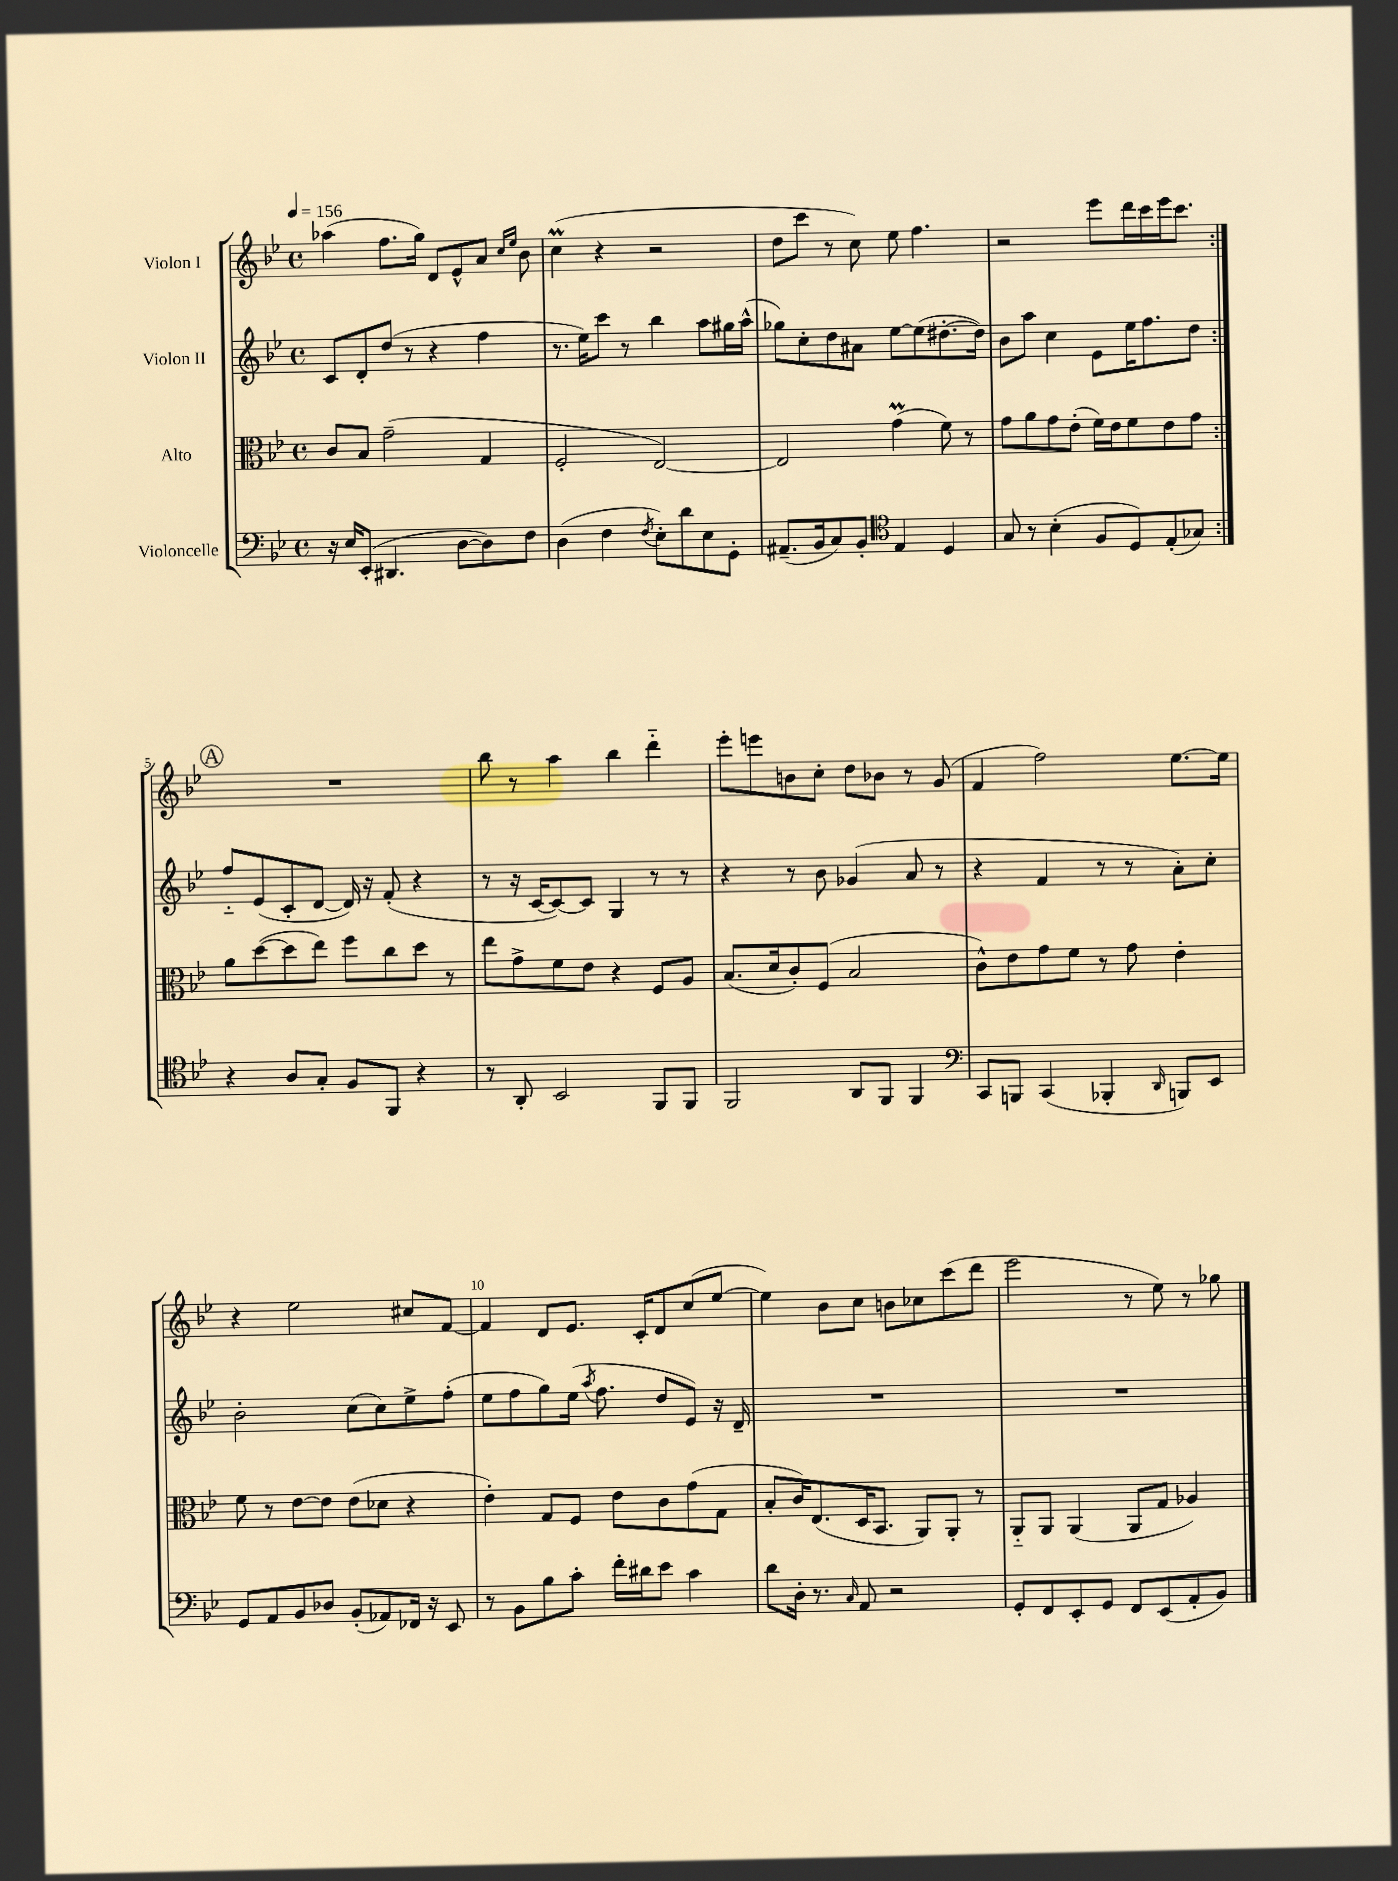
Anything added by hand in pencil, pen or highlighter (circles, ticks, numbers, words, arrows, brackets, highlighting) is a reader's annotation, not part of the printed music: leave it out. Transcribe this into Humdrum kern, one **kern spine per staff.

**kern	**kern	**kern	**kern
*part4	*part3	*part2	*part1
*staff4	*staff3	*staff2	*staff1
*I"Violoncelle	*I"Alto	*I"Violon II	*I"Violon I
*clefF4	*clefC3	*clefG2	*clefG2
*k[b-e-]	*k[b-e-]	*k[b-e-]	*k[b-e-]
*M4/4	*M4/4	*M4/4	*M4/4
*met(c)	*met(c)	*met(c)	*met(c)
*MM156	*MM156	*MM156	*MM156
=1	=1	=1	=1
16r	8c/L	8c/L	(4aa-X\
16E-/KL	.	.	.
(8EE-'/J	8B-/J	8d'/	.
4.DD#X/	(2g~\	(8dd/J	8.ff\L
.	.	8r	.
.	.	.	16gg\Jk)
.	.	4r	8d/L
[8D\L	.	.	8e-^^/
8D\])	4G/	4ff\	8a/J
.	.	.	16qqcc/LL
.	.	.	16qqee-/JJ
8F\J	.	.	8b-\
=2	=2	=2	=2
(4D\	2F'/	8.r	(4ccM\
.	.	16ee-\KL)	.
4F\	.	8ccc\J	4r
.	.	8r	.
8qF/	.	.	.
8E-'\L)	[2E-/)	4bb-\	2r
8d\	.	.	.
8E-\	.	8aa\L	.
8GG'\J	.	16gg#X\L	.
.	.	(16aa^^\JJ	.
=3	=3	=3	=3
(8.AA#X~/L	2E-/]	8gg-X\L)	8dd\L
.	.	8cc'\	8ccc\J
16BB-/k	.	.	.
8C/)	.	8dd\	8r
8BB-'/J	.	8a#X\J	8cc\)
*clefC4	*	*	*
4E-/	(4gM\	[8ee-\L	8ee-\
.	.	(8ee-\]	4.ff\
4D/	8f\)	[8.dd#X'\	.
.	8r	.	.
.	.	16dd#\Jk])	.
=4	=4	=4	=4
8G/	8g\L	8b-\L	2r
8r	8a\	8aa\J	.
(4B-'\	8g\	4cc\	.
.	(8e-'\J	.	.
8F/L	16f\LL)	8e-\L	8eee-\L
.	16e-\J	.	.
8D/)	8f\	16ee-\K	16ddd\L
.	.	8.ff\	16ccc\
(8E-'/	8e-\	.	16eee-\J
.	.	.	8.ccc\J
8G-X/J)	8g\J	8dd\J	.
!!LO:LB:g=z
!!LO:REH:place=s1:t=A
=5:|!	=5:|!	=5:|!	=5:|!
4r	8a\L	8ff/L	1r
.	([8dd\	(8e-/	.
8A/L	8dd\]	8c'/	.
8G'/J	8ee-\J)	[8d/J	.
8F/L	8ff\L	16d/])	.
.	.	16r	.
8FF/J	8cc\	(8f'/	.
4r	8dd\J	4r	.
.	8r	.	.
=6	=6	=6	=6
8r	8ee-\L	8r	8bb-\
8AA'/	8g^\	16r	8r
.	.	[16c/KL	.
2BB-/	8f\	8c/_)	4aa\
.	8e-\J	8c/J]	.
.	4r	4G/	4bb-\
8FF/L	8F/L	8r	4ddd\
8FF/J	8A/J	8r	.
=7	=7	=7	=7
2FF/	(8.B-/L	4r	8eee-'\L
.	.	.	8eeen\
.	16d/k	.	.
.	8c'/)	8r	8bn\
.	(8F/J	8b-\	8cc'\J
8AA/L	2B-/	(4g-X/	8dd\L
8FF/J	.	.	8b-X\J
4FF/	.	8a/	8r
.	.	8r	(8g/
=8	=8	=8	=8
*clefF4	*	*	*
8CC/L	8c^^\L)	4r	4f/
8BBBn/J	8e-\	.	.
(4CC/	8g\	4f/	2ff\)
.	8f\J	.	.
4BBB-X'/	8r	8r	.
.	8g\	8r	.
16qqDD/	.	.	.
8BBBn/L)	4e-'\	8a'\L)	[8.ee-\L
8EE-/J	.	8cc'\J	.
.	.	.	16ee-\Jk]
!!LO:LB:g=z
=9	=9	=9	=9
8GG/L	8f\	2b-'\	4r
8AA/	8r	.	.
8BB-/	[8e-\L	.	2ee-\
8D-X/J	8e-\J]	.	.
(8BB-'/L	(8e-\L	(8cc\L	.
8AA-X/)	8d-X\J	8cc\)	.
16FF-X/Jk	4r	8ee-^\	8cc#X/L
16r	.	.	.
8EE-/	.	(8ff'\J	[8f/J
=10	=10	=10	=10
8r	4e-'\)	8ee-\L	4f/]
8BB-\L	.	8ff\	.
8B-\	8G/L	8gg\)	8d/L
8c'\J	8F/J	(16ee-\Jk	8.e-/J
.	.	8qaa/	.
.	.	8.ff\	.
16f'\LL	8e-\L	.	.
16d#X\J	.	.	16c'/KL
8e-\J	8c\	8dd/L	8d/
4c\	(8g\	8e-/J)	(8cc/
.	8G\J	16r	[8ee-/J
.	.	16d~/	.
=11	=11	=11	=11
8d\L	8B-'/L	1r	4ee-\])
16D'\Jk	16c/K)	.	.
8.r	(8.E-/	.	.
.	.	.	8b-\L
16qqC/	.	.	.
8AA/	16D/K	.	8cc\J
.	8.BB-/J	.	.
2r	.	.	8bn\L
.	8AA/L)	.	8cc-X\
.	8AA'/J	.	(8ccc\
.	8r	.	8ddd\J
=12	=12	=12	=12
8GG'/L	8AA/L	1r	2eee-\
8FF/	8AA/J	.	.
8EE-'/	(4AA/	.	.
8GG/J	.	.	.
8FF/L	8AA/L	.	8r
(8EE-/	8G/J	.	8ee-\)
8AA'/	4A-X/)	.	8r
8BB-/J)	.	.	8gg-X\
==	==	==	==
*-	*-	*-	*-
